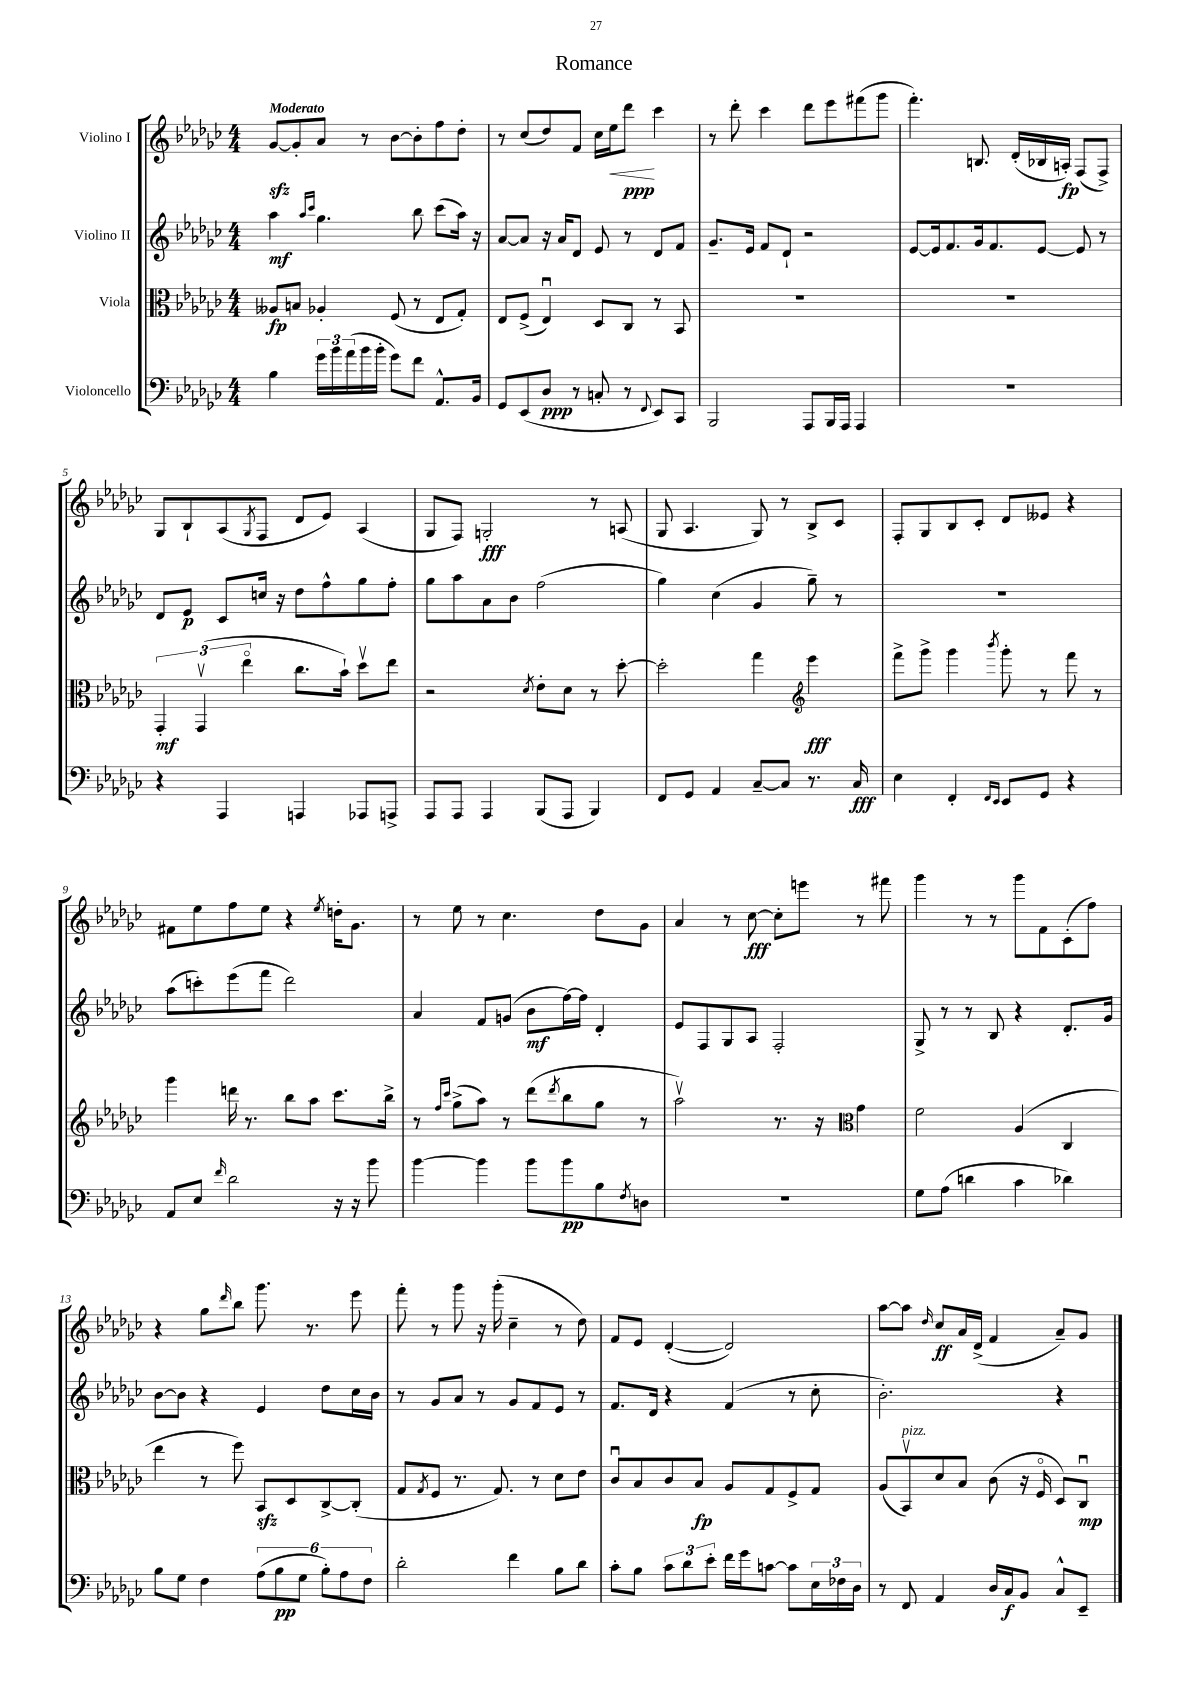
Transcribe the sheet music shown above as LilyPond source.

\header { title = "Romance" }
<<
\new StaffGroup <<
\new Staff = "s0" \with { instrumentName = "Violino I" } {
    \clef treble \key ges \major \numericTimeSignature \time 4/4 \tempo "Moderato"
    ges'8~\sfz ges'8-. aes'8 r8 bes'8~ bes'8-. f''8 des''8-. |
    r8 ces''8( des''8) f'8 ces''16 ees''16\< des'''8\ppp\! ces'''4 |
    r8 des'''8-. ces'''4 des'''8 ees'''8 fis'''8( ges'''8 |
    f'''4.-.) b8. des'16-.( bes16 a16-.\fp) f8( f8->) |
    ges8 bes8-! aes8( \acciaccatura { ges8 } f8 des'8 ees'8) aes4( |
    ges8 f8) g2-.\fff r8 a8( |
    ges8 aes4. ges8) r8 bes8-> ces'8 |
    f8-. ges8 bes8 ces'8-. des'8 eeses'8 r4 |
    fis'8 ees''8 f''8 ees''8 r4 \acciaccatura { ees''8 } d''16-. ges'8. |
    r8 ees''8 r8 ces''4. des''8 ges'8 |
    aes'4 r8 ces''8~\fff ces''8-. e'''8 r8 fis'''8 |
    ges'''4 r8 r8 ges'''8 f'8 ces'8-.( f''8) |
    r4 ges''8 \grace { des'''16 } bes''8 ges'''8. r8. ees'''8 |
    f'''8-. r8 ges'''8 r16 ges'''16-.( ces''4-- r8 des''8) |
    f'8 ees'8 des'4~-.( des'2) |
    aes''8~ aes''8 \grace { des''16 } ces''8\ff aes'16 des'16->( f'4 aes'8--) ges'8 \bar "|." |
}
\new Staff = "s1" \with { instrumentName = "Violino II" } {
    \clef treble \key ges \major \numericTimeSignature \time 4/4
    aes''4\mf \grace { aes''16 ces'''16 } ges''4. bes''8 ces'''8( aes''16) r16 |
    aes'8~ aes'8 r16 aes'16 des'8 ees'8 r8 des'8 f'8 |
    ges'8.-- ees'16 f'8 des'8-! r2 |
    ees'8~ ees'16 f'8. ges'16 f'8. ees'8~ ees'8 r8 |
    des'8 ees'8\p ces'8 c''16 r16 des''8 f''8-^ ges''8 f''8-. |
    ges''8 aes''8 aes'8 bes'8 f''2( |
    ges''4) ces''4( ges'4 ges''8--) r8 |
    R1 |
    aes''8( c'''8-.) ees'''8( f'''8 des'''2) |
    aes'4 f'8 g'8( bes'8\mf f''16~) f''16 des'4-. |
    ees'8 f8 ges8 aes8 f2-. |
    ges8-> r8 r8 bes8 r4 des'8.-. ges'16 |
    bes'8~ bes'8 r4 ees'4 des''8 ces''16 bes'16 |
    r8 ges'8 aes'8 r8 ges'8 f'8 ees'8 r8 |
    f'8. des'16 r4 f'4( r8 ces''8-. |
    bes'2.-.) r4 \bar "|." |
}
\new Staff = "s2" \with { instrumentName = "Viola" } {
    \clef alto \key ges \major \numericTimeSignature \time 4/4
    aeses8\fp b8 aes4-. f8( r8 ees8 ges8-.) |
    ees8 f8->( ees4\downbow) des8 ces8 r8 bes,8 |
    R1 |
    R1 |
    \tuplet 3/2 { ges,4-.\mf ges,4\upbow( ees''4\flageolet } ces''8. bes'16-!) des''8\upbow ees''8 |
    r2 \acciaccatura { des'8 } ees'8-. des'8 r8 des''8~-. |
    des''2-. ges''4 \clef treble ees'''4\fff |
    f'''8-> ges'''8-> ges'''4 \acciaccatura { bes'''8 } ges'''8-. r8 f'''8 r8 |
    ges'''4 d'''16 r8. bes''8 aes''8 ces'''8. bes''16-> |
    r8 \grace { f''16 ces'''16 } ges''8->( aes''8) r8 des'''8( \acciaccatura { des'''8 } bes''8 ges''8 r8 |
    aes''2\upbow) r8. r16 \clef alto ges'4 |
    f'2 aes4( ces4 |
    ees''4 r8 f''8) bes,8\sfz des8 ces8~-> ces8-.( |
    ges8 \acciaccatura { ges8 } f8 r8. ges8.) r8 des'8 ees'8 |
    ces'8\downbow bes8 ces'8 bes8\fp aes8 ges8 f8-> ges8 |
    aes8( bes,8\upbow^\markup { \italic "pizz." }) des'8 bes8 ces'8( r16 f16\flageolet des8) ces8\downbow\mp \bar "|." |
}
\new Staff = "s3" \with { instrumentName = "Violoncello" } {
    \clef bass \key ges \major \numericTimeSignature \time 4/4
    bes4 \tuplet 3/2 { ges'16 bes'16 aes'16( } bes'16 bes'16-. ges'8) f'8 aes,8.-^ bes,16 |
    ges,8 ees,8( des8\ppp r8 c8-. r8 \appoggiatura { f,8 } ees,8) ces,8 |
    bes,,2 aes,,8 bes,,16 aes,,16 aes,,4 |
    R1 |
    r4 aes,,4 a,,4 aes,,8 a,,8-> |
    aes,,8 aes,,8 aes,,4 bes,,8( aes,,8 bes,,4) |
    f,8 ges,8 aes,4 ces8~-- ces8 r8. ces16\fff |
    ees4 f,4-. \grace { f,16 ees,16 } ees,8 ges,8 r4 |
    aes,8 ees8 \grace { f'16 } des'2 r16 r16 bes'8 |
    bes'4~ bes'4 bes'8 bes'8\pp bes8 \acciaccatura { f8 } d8 |
    R1 |
    ges8 aes8( d'4 ces'4 des'4) |
    bes8 ges8 f4 \tuplet 6/4 { aes8( bes8\pp ges8 bes8-.) aes8 f8 } |
    des'2-. f'4 bes8 des'8 |
    ces'8-. bes8 \tuplet 3/2 { ces'8 des'8 ees'8-. } f'16 ges'16 c'8~ c'8 \tuplet 3/2 { ees16 fes16 des16 } |
    r8 f,8 aes,4 des16 ces16\f bes,8 ces8-^ ees,8-- \bar "|." |
}
>>
>>
